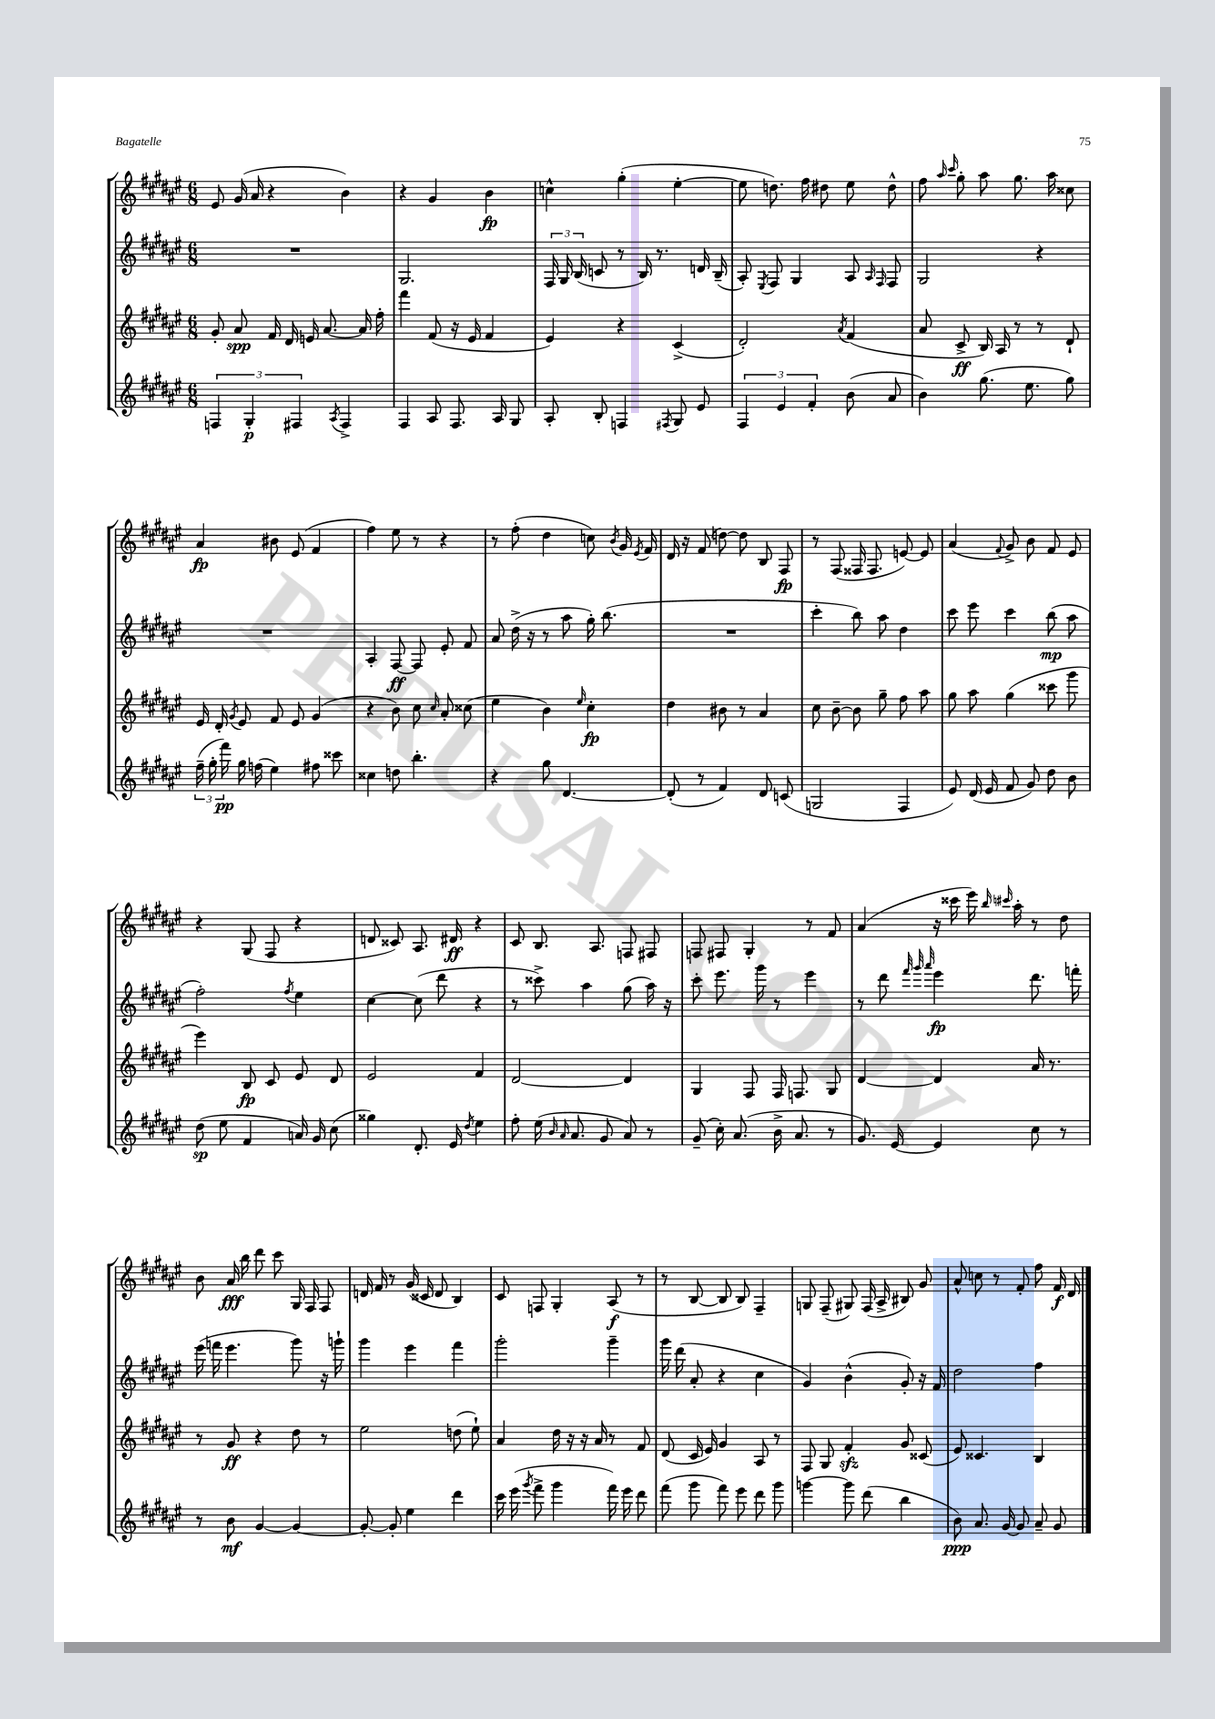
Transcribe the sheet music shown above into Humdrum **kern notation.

**kern	**kern	**kern	**kern
*staff4	*staff3	*staff2	*staff1
*clefG2	*clefG2	*clefG2	*clefG2
*k[f#c#g#d#a#e#]	*k[f#c#g#d#a#e#]	*k[f#c#g#d#a#e#]	*k[f#c#g#d#a#e#]
*M6/8	*M6/8	*M6/8	*M6/8
6F	8g#'	2.r	8e#
.	8a#	.	(16g#
6G#'	.	.	.
.	.	.	16a#
.	16f#	.	4r
.	16d#	.	.
6F#	.	.	.
.	16e	.	.
.	[8.a#	.	.
8qA#	.	.	.
4F#^	.	.	4b)
.	16a#]	.	.
.	16ff#'	.	.
=	=	=	=
4F#	4fff#	2.G#	4r
8A#	(8f#	.	4g#
8.F#	16r	.	.
.	16e#	.	.
.	4f#	.	4b
16A#	.	.	.
8G#	.	.	.
=	=	=	=
8A#'	4e#)	24F#	4cc^^
.	.	24G#	.
.	.	(24B	.
8B'	.	8c	.
4F	4r	8r	(4gg#'
.	.	16B)	.
.	.	8.r	.
8qF#	.	.	.
8G#	(4c#^	.	[4ee#'
8e#	.	16d	.
.	.	(16B~	.
=	=	=	=
6F#	2d#')	8A#')	8ee#]
.	.	8qE#	.
.	.	8F#	8.dd)
6e#	.	.	.
.	.	4G#	.
.	.	.	16ff#
6f#'	.	.	.
.	.	.	8dd#
.	8qa#	.	.
(8b	(4f#	8A#	8ee#
.	.	16qqA#	.
.	.	16qqF#	.
8a#	.	8F#	8dd#^^
=	=	=	=
4b)	8a#	2G#	8ff#
.	.	.	16qqaa#
.	.	.	16qqccc#
.	8c#^	.	8gg#'
(8.gg#	16B)	.	8aa#
.	16A#	.	.
.	8r	.	8.gg#
8.ee#	.	.	.
.	8r	4r	.
.	.	.	16aa#
8gg#)	8d#`	.	8cc##
=	=	=	=
(24ff#~	16e#	2.r	4a#
24gg#'	.	.	.
.	16d#'	.	.
24fff#)	.	.	.
.	8qg#	.	.
16gg#	8e#	.	.
(16ff	.	.	.
4ee#)	8f#	.	8b#
.	8e#	.	(8e#
8ff#	(4g#	.	4f#
8ccc##	.	.	.
=	=	=	=
4cc##	4r	4A#'	4ff#)
8dd	8b)	[8F#	8ee#
4.bb'	8cc#	8F#]	8r
.	16qqcc#	.	.
.	8a#'	8e#'	4r
.	(8cc##	8f#	.
=	=	=	=
4r	4ee#	8a#	8r
.	.	(16dd#^	(8ff#'
.	.	16r	.
8gg#	4b)	8r	4dd#
[4.d#	.	8aa#	.
.	16qqee#	.	.
.	4cc#'	16gg#')	8cc)
.	.	(8.bb	.
.	.	.	8qb
.	.	.	16g#
.	.	.	8qe#
.	.	.	16f#
=	=	=	=
(8d#']	4dd#	2.r	16d#
.	.	.	16r
8r	.	.	(8f#
4f#)	8b#	.	[8dd)
.	8r	.	8dd]
8d#	4a#	.	8B
(8c	.	.	8F#
=	=	=	=
2G	8cc#	4ccc#'	8r
.	[8b~	.	(8F#
.	8b]	8bb)	16F##
.	.	.	8.F##
.	8gg#~	8aa#	.
4F#	8ff#	4dd#	[8e)
.	8aa#	.	8e]
=	=	=	=
8e#)	8gg#	8ccc#	(4a#
(16d#	8aa#	8eee#	.
16e#	.	.	.
.	.	.	8qqf#
8f#	(4gg#	4ccc#	8g#^)
8g#)	.	.	8b
8dd#	8ccc##	(8bb	8f#
8b	8ggg#	8aa#	8e#
=	=	=	=
(8dd#	4eee#)	2ff#')	4r
8ee#	.	.	.
4f#	8B	.	(8G#
.	8c#	.	8F#
.	.	8qff#	.
16a)	8e#	4ee#	4r
16g#	.	.	.
(8cc#	8d#	.	.
=	=	=	=
4gg##)	2e#	[4cc#	8d
.	.	.	8c##)
8.d#'	.	(8cc#]	8.A#
.	.	8ddd#	.
16e#	.	.	16d#
8qdd#	.	.	.
4ee#	4f#	4r	4r
=	=	=	=
8ff#'	[2d#	8r	8c#
(16ee#	.	8ccc##^)	8.B
16qqb	.	.	.
16qqa#	.	.	.
8.a#	.	.	.
.	.	4aa#	.
.	.	.	8.A#
8g#	.	.	.
8a#)	4d#]	(8gg#	8F
8r	.	16aa#)	8F#
.	.	16r	.
=	=	=	=
(8g#~	4G#	8ccc#'	8F
16cc#')	.	8.eee#	8F#
(8.a#	.	.	.
.	8F#	.	4G#'
.	.	16ggg#	.
16b^	16F#	8r	.
8.a#	8.F	.	.
.	.	4eee#	8r
8r	8G#	.	8f#
=	=	=	=
8.g#)	[4d#	8r	(4a#
.	.	8ddd#	.
[16e#	.	.	.
.	.	32qqfff#	.
.	.	32qqggg#	.
.	.	32qqaaa#	.
4e#]	4d#]	4eee#	16r
.	.	.	16ccc##
.	.	.	16eee#)
.	.	.	16qqbb
.	.	.	16qqccc#
.	.	.	16aa#'
8cc#	16a#	8.ddd#	8r
.	8.r	.	.
8r	.	.	8dd#
.	.	16fff'	.
=	=	=	=
8r	8r	(16eee#	8b
.	.	16fff	.
8b	8g#	4.eee#	16a#
.	.	.	16bb
[4g#	4r	.	8ddd#
.	.	.	8ccc#
4g#_	8dd#	8ggg#)	16G#
.	.	.	16F#
.	8r	16r	8F#
.	.	16ggg`	.
=	=	=	=
8g#'_	2ee#	4ggg#	16d
.	.	.	16f#
8g#']	.	.	8r
4ee#	.	4eee#	(16g#
.	.	.	16c##
.	.	.	8d
4ddd#	(8dd	4fff#	4B)
.	8ee#`)	.	.
=	=	=	=
16ccc#	4a#	2ggg#'	8c#
(16eee#	.	.	.
8qggg#	.	.	.
8fff#^	.	.	8F
4ggg#	16dd#	.	4G#'
.	16r	.	.
.	16r	.	.
.	16a#	.	.
16fff#)	8r	4ggg#~	(8A#
16eee#	.	.	.
8ddd#	8f#	.	8r
=	=	=	=
(8fff#	(8d#	16ggg#	8r
.	.	(16ddd#	.
8ggg#	16c#	8a#'	[8B
.	16e#)	.	.
8fff#)	4g#	4r	8B]
8eee#	.	.	8B)
8ddd#	8A#	4cc#	4F#~
8ggg#	8r	.	.
=	=	=	=
[4ggg	8F#	4g#)	8G
.	8G#	.	(8F#~
8ggg]	4f#'	(4b^^	8G#)
(8ddd#	.	.	(16F#
.	.	.	16A#^
4bb	8g#	8g#')	8B#)
.	(8c##	16r	8g#
.	.	16f#	.
=	=	=	=
8b)	8e#)	2dd#	8a#^^
8.a#	4.c##	.	8cc
.	.	.	8r
[16g#	.	.	.
8g#]	.	.	8f#'
8a#~	4B	4ff#	8ff#
8g#	.	.	16f#
.	.	.	16d#
==	==	==	==
*-	*-	*-	*-
